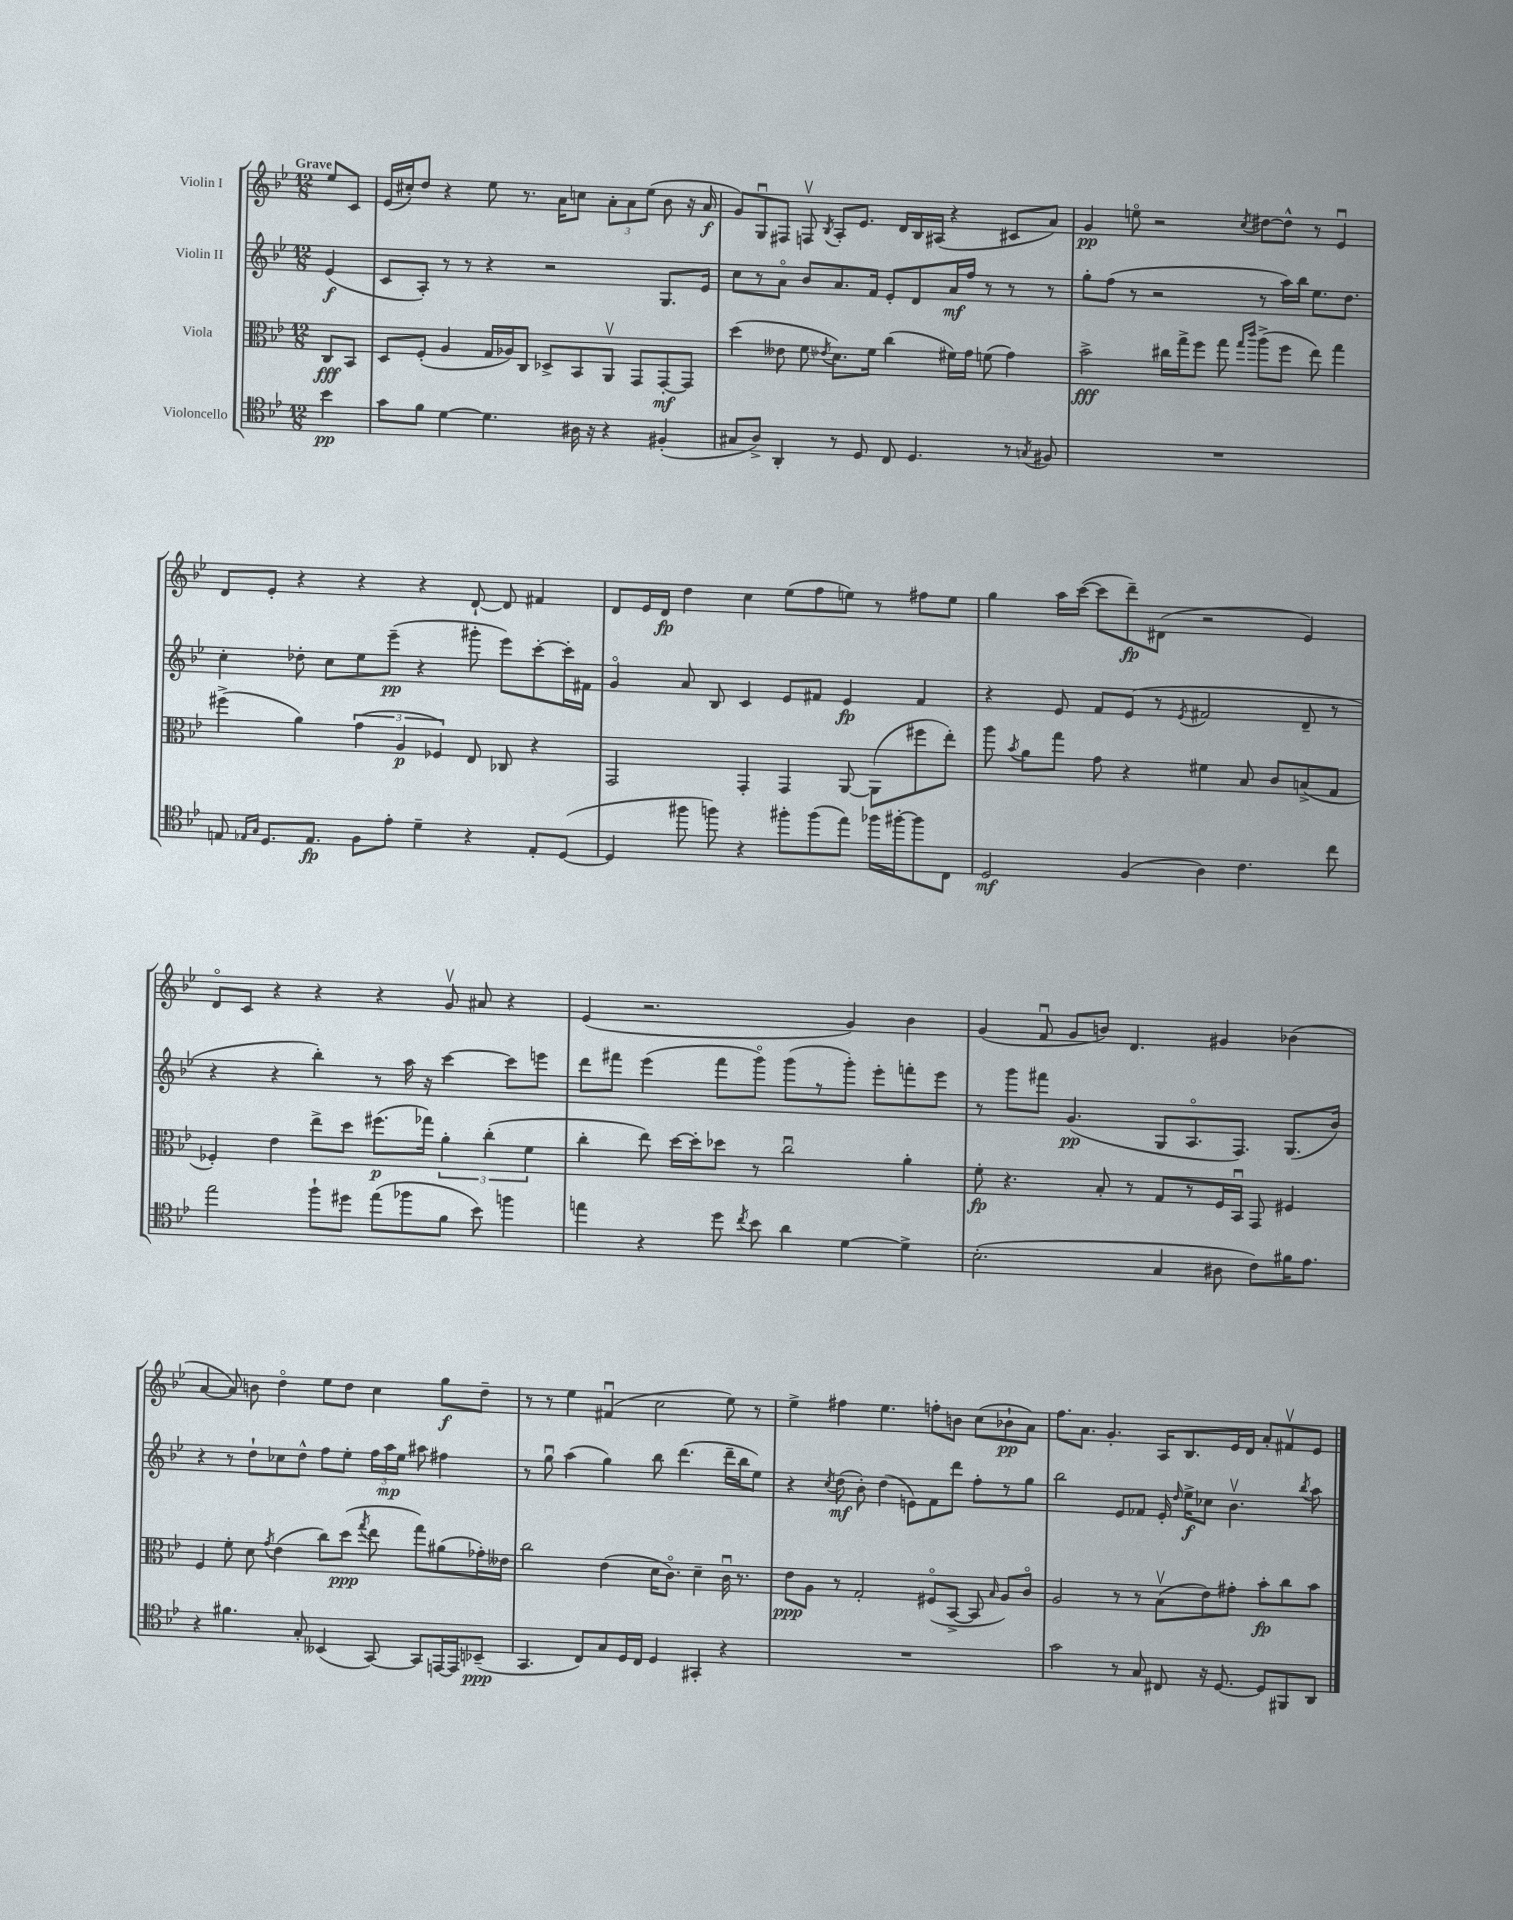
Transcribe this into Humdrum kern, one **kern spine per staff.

**kern	**dynam	**kern	**dynam	**kern	**dynam	**kern	**dynam
*part4	*part4	*part3	*part3	*part2	*part2	*part1	*part1
*staff4	*staff4	*staff3	*staff3	*staff2	*staff2	*staff1	*staff1
*I"Violoncello	*	*I"Viola	*	*I"Violin II	*	*I"Violin I	*
*clefC4	*	*clefC3	*	*clefG2	*	*clefG2	*
*k[b-e-]	*	*k[b-e-]	*	*k[b-e-]	*	*k[b-e-]	*
*M12/8	*	*M12/8	*	*M12/8	*	*M12/8	*
=	=	=	=	=	=	=	=
!	!	!	!	!	!	!LO:TX:a:B:t=Grave	!
4b-\	pp	8C/L	fff	(4e-/	f	8ee-/L	.
.	.	8BB-/J	.	.	.	8c/J	.
=1	=1	=1	=1	=1	=1	=1	=1
8g\L	.	8D/L	.	8c/L	.	(16e-/LL	.
.	.	.	.	.	.	16cc#X'/J)	.
8f\J	.	(8F'/J	.	8A'/J)	.	8dd/J	.
[4d\	.	4A/	.	8r	.	4r	.
.	.	.	.	8r	.	.	.
4.d\]	.	16G/LL	.	4r	.	8ee-\	.
.	.	16A-X/J)	.	.	.	.	.
.	.	8C/J	.	.	.	8.r	.
.	.	8D-X^/L	.	2r	.	.	.
.	.	.	.	.	.	16a\KL	.
16A#X\	.	8BB-/	.	.	.	8ccn\J	.
16r	.	.	.	.	.	.	.
4r	.	8AAv/J	.	.	.	12a'\L	.
.	.	.	.	.	.	12a\	.
.	.	8GG/L	.	.	.	.	.
.	.	.	.	.	.	(12ee-\J	.
(4F#X'/	.	[8GG'/	mf	8.G/L	.	8b-\	.
.	.	8GG/J]	.	.	.	16r	.
.	.	.	.	16e-/Jk	.	16a/	f
=2	=2	=2	=2	=2	=2	=2	=2
8G#X/L	.	(4dd\	.	8cc\L	.	8g/L)	.
8A^/J)	.	.	.	8r	.	8Gu/	.
4AA'/	.	8e--X\	.	8a\J	.	8F#X/J	.
.	.	8f\	.	8b-/L	.	8Fnv/	.
.	.	8qe-X/	.	.	.	8qB-/	.
8r	.	8.d\L)	.	8.a/	.	8A'/L	.
8D/	.	.	.	.	.	8.e-/J	.
.	.	16f\Jk	.	16f/Jk	.	.	.
8C/	.	(4cc\	.	8e-'/L	.	.	.
.	.	.	.	.	.	16d/LL	.
4.D/	.	.	.	8d/	.	16B-/	.
.	.	.	.	.	.	(16A#X/JJ	.
.	.	16f#X\LL)	.	16a/L	mf	4r	.
.	.	16g\JJ	.	16ff/JJ	.	.	.
.	.	(8fn\	.	8r	.	.	.
8r	.	4g\)	.	8r	.	8c#X/L	.
8qGn/	.	.	.	.	.	.	.
8F#X/	.	.	.	8r	.	8a/J)	.
=3	=3	=3	=3	=3	=3	=3	=3
1.r	.	2b-^\	fff	8gg'\L	.	4g/	pp
.	.	.	.	(8ff\J	.	.	.
.	.	.	.	8r	.	8een\	.
.	.	.	.	2r	.	2r	.
.	.	16cc#X\LL	.	.	.	.	.
.	.	16gg^\J	.	.	.	.	.
.	.	8ff\J	.	.	.	.	.
.	.	8gg\	.	.	.	.	.
.	.	16qqgg/LL	.	.	.	.	.
.	.	16qqccc/JJ	.	.	.	8qcc/	.
.	.	(8aa^\L	.	8r	.	[8dd#X\L	.
.	.	8ff\J	.	16aa\LL)	.	8dd#^^\J]	.
.	.	.	.	16bb-\JJ	.	.	.
.	.	8ee-\)	.	8.ee-\L	.	8r	.
.	.	4gg\	.	.	.	4e-u/	.
.	.	.	.	8.dd\J	.	.	.
!!LO:LB:g=z
=4	=4	=4	=4	=4	=4	=4	=4
8En/	.	(4ff#X^\	.	4cc'\	.	8d/L	.
16qqE-X/LL	.	.	.	.	.	.	.
16qqG/JJ	.	.	.	.	.	.	.
8.D/L	.	.	.	.	.	8e-'/J	.
.	.	4a\)	.	8dd-X'\	.	4r	.
8.E-/J	fp	.	.	.	.	.	.
.	.	.	.	8cc\L	.	.	.
8F\L	.	(6g\	.	8ee-\	.	4r	.
8e-'\J	.	.	.	(8eee-~\J	pp	.	.
.	.	6A/	p	.	.	.	.
4d~\	.	.	.	4r	.	4r	.
.	.	6F-X/)	.	.	.	.	.
4r	.	8E-/	.	8ggg#X'\	.	[8d`/	.
.	.	8C-X/	.	8eee-\L)	.	8d/]	.
8E-'/L	.	4r	.	[8ccc'\	.	4f#X/	.
([8D/J	.	.	.	16ccc'\L]	.	.	.
.	.	.	.	16f#X\JJ	.	.	.
=5	=5	=5	=5	=5	=5	=5	=5
4D/]	.	2GG/	.	4g/	.	8d/L	.
.	.	.	.	.	.	16e-/L	.
.	.	.	.	.	.	16d/JJ	fp
8ff#X\	.	.	.	8a/	.	4dd\	.
8ffn\)	.	.	.	8B-/	.	.	.
4r	.	4GG'/	.	4c/	.	4cc\	.
8ff#X'\L	.	4GG/	.	8e-/L	.	(8ee-\L	.
(8ff#\	.	.	.	8f#X/J	.	8ff\	.
8ee-\J)	.	[8AA/	.	4e-/	fp	8een\J)	.
16ff-X\LL	.	(8AA\L]	.	.	.	8r	.
[16ff#X'\J	.	.	.	.	.	.	.
8ff#\]	.	8ff#X\	.	4f#/	.	8ff#X\L	.
8C\J	.	8ee-'\J)	.	.	.	8ee\J	.
=6	=6	=6	=6	=6	=6	=6	=6
2D/	mf	8aa\	.	4r	.	4gg\	.
.	.	8qb-/	.	.	.	.	.
.	.	8a\L	.	.	.	.	.
.	.	8gg\J	.	8e-/	.	16aa\LL	.
.	.	.	.	.	.	([16ccc\JJ	.
.	.	8g\	.	8f/L	.	8ccc\L]	.
(4F/	.	4r	.	(8e-/J	.	8ddd~\)	fp
.	.	.	.	8r	.	(8d#X\J	.
.	.	.	.	8qe-/	.	.	.
4A\)	.	4f#X\	.	2f#X/	.	2r	.
4.c\	.	8B-/	.	.	.	.	.
.	.	8c/L	.	.	.	.	.
.	.	(8Bn^/	.	8d~/	.	4e-/)	.
8cc\	.	8G/J	.	8r	.	.	.
!!LO:LB:g=z
=7	=7	=7	=7	=7	=7	=7	=7
2ee-\	.	4F-X'/)	.	4r	.	8d/L	.
.	.	.	.	.	.	8c/J	.
.	.	4e-\	.	4r	.	4r	.
8ff`\L	.	8ee-^\L	.	4bb-'\)	.	4r	.
8dd#X\J	.	8dd\J	.	.	.	.	.
(8ee-\L	.	(8.ff#X\L	p	8r	.	4r	.
8ff-X\	.	.	.	16aa\	.	.	.
.	.	16gg-X\Jk)	.	16r	.	.	.
8f\J	.	6a'\	.	[4ccc\	.	8gv/	.
8b-\)	.	.	.	.	.	8a#X/	.
.	.	(6cc'\	.	.	.	.	.
4ffn\	.	.	.	8ccc\L]	.	4r	.
.	.	6f\	.	.	.	.	.
.	.	.	.	8eeen\J	.	.	.
=8	=8	=8	=8	=8	=8	=8	=8
4een\	.	4cc'\	.	8ddd\L	.	(4e-/	.
.	.	.	.	8fff#X\J	.	.	.
4r	.	8ee-\)	.	(4eee-\	.	2.r	.
.	.	[16dd\LL	.	.	.	.	.
.	.	16dd'\J]	.	.	.	.	.
8dd\	.	8dd-X\J	.	8fff#\L	.	.	.
8qcc/	.	.	.	.	.	.	.
8b-\	.	8r	.	8ggg\J)	.	.	.
4a\	.	2ccu\	.	(8ggg\L	.	.	.
.	.	.	.	8r	.	.	.
[4d\	.	.	.	8ggg'\J)	.	4g/)	.
.	.	.	.	8eee-'\L	.	.	.
4d^\]	.	4a'\	.	8fffn'\	.	4b-\	.
.	.	.	.	8eee-\J	.	.	.
=9	=9	=9	=9	=9	=9	=9	=9
(2.B-'\	.	8f'\	fp	8r	.	(4g/	.
.	.	4.r	.	8ggg\L	.	.	.
.	.	.	.	8fff#X\J	.	8fu/	.
.	.	.	.	(4.g/	pp	8g/L	.
.	.	8B-'/	.	.	.	8bn/J)	.
.	.	8r	.	.	.	4.d/	.
4G/	.	8G/L	.	8G/L	.	.	.
.	.	8r	.	8.A/	.	.	.
8A#X\	.	16F/L	.	.	.	4g#X/	.
.	.	16BB-u/JJ	.	8.F/J)	.	.	.
8c\L)	.	8GG/	.	.	.	.	.
16f#X\K	.	4F#X/	.	(8.G/L	.	(4b-X\	.
8.e-\J	.	.	.	.	.	.	.
.	.	.	.	16b-/Jk)	.	.	.
!!LO:LB:g=z
=10	=10	=10	=10	=10	=10	=10	=10
4r	.	4F/	.	4r	.	[4a/	.
4.f#X\	.	8f'\	.	8r	.	8a/])	.
.	.	8d\	.	8dd`\L	.	8bn\	.
.	.	8qg/	.	.	.	.	.
.	.	(4e-\	.	8cc-X\	.	4dd\	.
8G'/	.	.	.	8dd^^\J	.	.	.
(4BB--X/	.	8cc\L)	.	8ff\L	.	8ee-\L	.
.	.	(8dd\J	ppp	8ee-'\J	.	8dd\J	.
.	.	8qgg/	.	.	.	.	.
[8GG/)	.	8ee-\	.	24ff\LL	.	4cc\	.
.	.	.	.	24aa\	mp	.	.
.	.	.	.	24ee-\JJ	.	.	.
8GG/L]	.	8gg\L)	.	8aa#X\	.	.	.
[16EEn/L	.	(8a#X\	.	4ff#X\	.	8gg\L	f
16EE/J]	.	.	.	.	.	.	.
(8BB-X~/J	ppp	16g-X'\L)	.	.	.	8dd~\J	.
.	.	16e--X\JJ	.	.	.	.	.
=11	=11	=11	=11	=11	=11	=11	=11
4.GG/	.	2cc\	.	8r	.	8r	.
.	.	.	.	8ggu\	.	8r	.
.	.	.	.	(4aa\	.	4ee-\	.
8C/L)	.	.	.	.	.	.	.
8G/	.	(4e-\	.	4gg\)	.	(4f#Xu/	.
16D/L	.	.	.	.	.	.	.
16C/JJ	.	.	.	.	.	.	.
4D/	.	16d\KL	.	8bb-\	.	2cc\	.
.	.	8.c\J)	.	.	.	.	.
.	.	.	.	(4.ddd\	.	.	.
4GG#X'/	.	4d~\	.	.	.	.	.
4r	.	16cu\	.	16ddd~\LL	.	8ee-\)	.
.	.	8.r	.	16bb-\J	.	.	.
.	.	.	.	8ee-\J)	.	8r	.
=12	=12	=12	=12	=12	=12	=12	=12
1.r	.	8e-\L	ppp	4r	.	4ee-^\	.
.	.	8A\J	.	.	.	.	.
.	.	.	.	8qcc/	.	.	.
.	.	8r	.	(8dd\	mf	4ff#X\	.
.	.	2G'/	.	8b-'\)	.	.	.
.	.	.	.	(4dd\	.	4.ee-\	.
.	.	.	.	8en\L)	.	.	.
.	.	(8F#X/L	.	8f\	.	8ffn'\L	.
.	.	[8BB-^/J	.	8ddd\J	.	8bn\J	.
.	.	8BB-/]	.	8ff'\L	.	(8cc\L	.
.	.	16qqB-/	.	.	.	.	.
.	.	8A/L)	.	8r	.	8b-X`\	pp
.	.	8c/J	.	8gg\J	.	8a\J)	.
=13	=13	=13	=13	=13	=13	=13	=13
2g\	.	2A/	.	2bb-\	.	8.ff\L	.
.	.	.	.	.	.	8.a\J	.
.	.	.	.	.	.	4.g'/	.
8r	.	8r	.	8e-/L	.	.	.
8G/	.	8r	.	8f-X/J	.	.	.
8C#X/	.	(8B-v\L	.	16e-'/	.	16A/KL	.
.	.	.	.	16qqdd/	.	.	.
.	.	.	.	16ee-^\KL	f	8.B-/	.
16r	.	8e-\)	.	8cc-X\J	.	.	.
[8.D/	.	.	.	.	.	.	.
.	.	8g#X'\J	.	4.b-v\	.	16e-/L	.
.	.	.	.	.	.	16d/JJ	.
8D/L]	.	8b-'\L	fp	.	.	8a'/L	.
8FF#X/	.	8cc\	.	.	.	8f#Xv/	.
.	.	.	.	8qbb-/	.	.	.
8AA/J	.	8b-\J	.	8aa\	.	8e-/J	.
==	==	==	==	==	==	==	==
*-	*-	*-	*-	*-	*-	*-	*-
